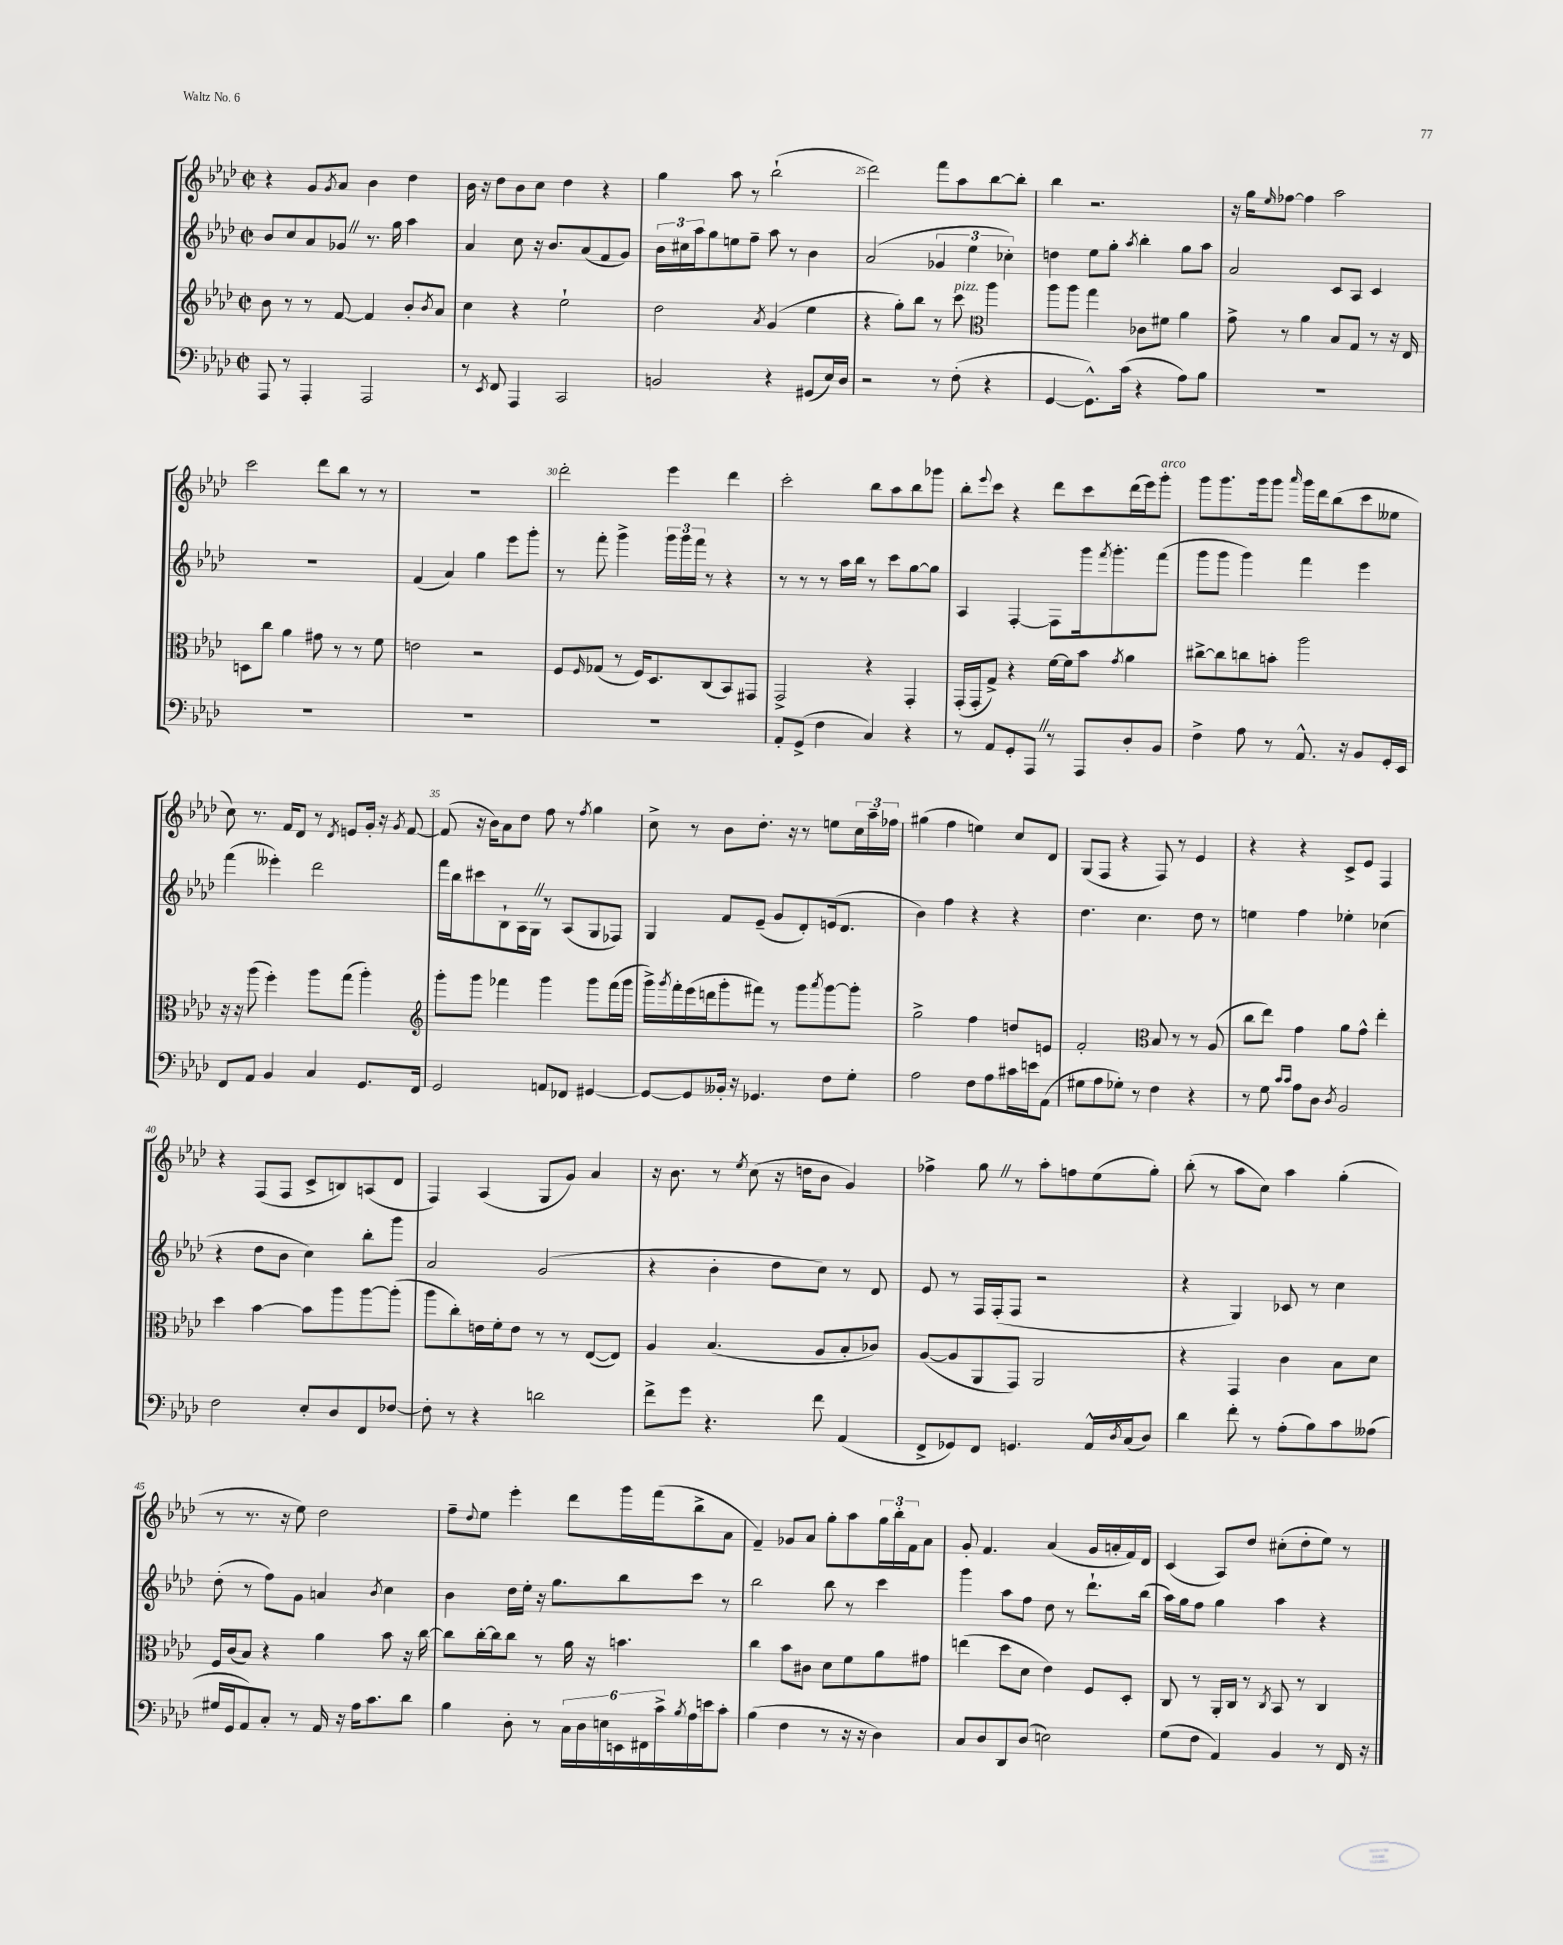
<<
\new StaffGroup <<
\new Staff = "s0" {
    \clef treble \key aes \major \defaultTimeSignature \time 2/2
    r4 g'8 \acciaccatura { g'8 } aes'8 bes'4 des''4 |
    bes'16 r16 des''8 bes'8 c''8 des''4 r4 |
    g''4 aes''8 r8 bes''2-!( |
    des'''2) f'''8 aes''8 bes''8~ bes''8-. |
    bes''4 r2. |
    r16 g''16 \grace { ees''16 } fes''8~ fes''4 aes''2 |
    c'''2 des'''8 bes''8 r8 r8 |
    R1 |
    des'''2-. ees'''4 des'''4 |
    c'''2-. bes''8 aes''8 bes''8 ges'''8 |
    bes''8-. \appoggiatura { ees'''8 } c'''8 r4 des'''8 c'''8 des'''16( ees'''16) g'''8-.^\markup { \italic "arco" } |
    g'''8 g'''8. g'''16 g'''8 \grace { aes'''16 } g'''16 des'''16 bes''8( c'''8 eeses''8 |
    c''8) r8. f'16 des'8 r8 \acciaccatura { des'8 } e'8 g'16-. r16 \acciaccatura { g'8 } f'8~ |
    f'8( r16 bes'16) aes'8 des''8 f''8 r8 \acciaccatura { f''8 } g''4 |
    c''8-> r8 bes'8 des''8.-. r16 r8 e''8 \tuplet 3/2 { c''16 aes''16-- fes''16 } |
    gis''4( f''4 e''4) c''8 des'8 |
    g8( f8 r4 f8) r8 ees'4 |
    r4 r4 c'8-> ees'8 f4 |
    r4 f8( f8 c'8-> b8) a8( des'8 |
    f4) aes4( g8 g'8) aes'4 |
    r16 bes'8. r8 \acciaccatura { ees''8 } c''8( r16 d''16 bes'8 g'4) |
    fes''4-> g''8 \once \override BreathingSign.text = \markup { \musicglyph "scripts.caesura.straight" } \breathe r8 aes''8-. f''8 ees''8( g''8-.) |
    bes''8-.( r8 aes''8 c''8) aes''4 g''4-.( |
    r8 r8. r16 ees''8) des''2 |
    f''8-- \appoggiatura { des''8 } ees''8 ees'''4-. des'''8 g'''16 f'''16( bes''8-> aes'8 |
    f'4--) ges'8 aes'8 g''8-. aes''8 \tuplet 3/2 { g''16 bes''16-. f'16 } aes'8 |
    g'8-. f'4. aes'4( g'16 a'16-. f'16) des'16 |
    c'4( aes8) des''8 cis''8-.( des''8-. ees''8) r8 \bar "|." |
}
\new Staff = "s1" {
    \clef treble \key aes \major \defaultTimeSignature \time 2/2
    bes'8 c''8 aes'8 ges'8 \once \override BreathingSign.text = \markup { \musicglyph "scripts.caesura.straight" } \breathe r8. g''16 aes''4 |
    aes'4 c''8 r16 bes'8. aes'8( f'8 g'8) |
    \tuplet 3/2 { bes'16 cis''16 aes''16 } g''8 e''8 f''8-- aes''8 r8 bes'4 |
    aes'2( \tuplet 3/2 { ges'4 ees''4 ces''4-.) } |
    d''4 ees''8 g''8-. \acciaccatura { aes''8 } bes''4-. g''8 aes''8 |
    aes'2 c'8 aes8 c'4 |
    R1 |
    f'4( aes'4) g''4 ees'''8 g'''8-. |
    r8 f'''8-. g'''4-> \tuplet 3/2 { g'''16 g'''16 f'''16 } r8 r4 |
    r8 r8 r8 aes''16 bes''16 r8 c'''8 g''8~ g''8 |
    aes4 f4~-. f8 g'''16 \acciaccatura { f'''8 } g'''8.-. f'''8( |
    g'''8 g'''8 g'''4) f'''4 ees'''4 |
    f'''4( eeses'''4-.) des'''2 |
    f'''16 bes''16 cis'''8 bes8-! aes16 g16 \once \override BreathingSign.text = \markup { \musicglyph "scripts.caesura.straight" } \breathe r8 aes8( g8 fes8) |
    g4 f'8 ees'8--( g'8 des'8-.) e'16( des'8. |
    bes'4) f''4 r4 r4 |
    des''4. c''4. des''8 r8 |
    e''4 f''4 ees''4-. ces''4( |
    r4 des''8 bes'8 c''4) bes''8-. g'''8 |
    aes'2 g'2( |
    r4 bes'4-. des''8 c''8) r8 des'8 |
    ees'8 r8 f16 f16-.( f8 r2 |
    r4 g4) ces'8 r8 c''4 |
    des''8-.( r8 f''8) g'8 a'4 \acciaccatura { bes'8 } c''4 |
    bes'4 des''16 ees''16-. r16 g''8. bes''8 c'''8 r8 |
    bes''2 bes''8 r8 c'''4 |
    g'''4 aes''8 f''8 des''8 r8 des'''8.-! bes''16( |
    aes''16) g''16 f''8 g''4 aes''4 r4 \bar "|." |
}
\new Staff = "s2" {
    \clef treble \key aes \major \defaultTimeSignature \time 2/2
    bes'8 r8 r8 f'8~ f'4 bes'8-. \acciaccatura { bes'8 } aes'8 |
    c''4 r4 ees''2-! |
    des''2 \acciaccatura { aes'8 } g'4( ees''4 |
    r4 g''8-.) bes''8 r8 c'''8^\markup { \italic "pizz." } \clef alto aes''4 |
    aes''8 aes''8 g''4 ces'8 fis'8 aes'4 |
    g'8-> r8 aes'4 bes8 g8 r8 r16 ees16 |
    d8 c''8 aes'4 gis'8 r8 r8 f'8 |
    e'2 r2 |
    f8 \grace { f16 } ges8( r8 f16) des8. c8( bes,8) gis,8 |
    g,2-> r4 g,4-. |
    g,16-.( g,16-. g8->) r4 f'16~ f'16 bes'8 \acciaccatura { g'8 } aes'4 |
    cis''8~-> cis''8 c''8 b'8-. aes''2 |
    r16 r16 aes''8( f''4-.) aes''8 g''8( aes''4-.) |
    \clef treble g'''8-. g'''8 fes'''4 g'''4 g'''8 fes'''16( g'''16 |
    g'''16->) \acciaccatura { g'''8 } f'''16-. ees'''16( d'''16 g'''8-. fis'''8) r8 g'''8 \acciaccatura { aes'''8 } g'''8~ g'''8-. |
    g''2-> f''4 d''8 e'8 |
    f'2-. \clef alto bes8 r8 r8 aes8( |
    c''8 ees''8) g'4 aes'8 g'8-^ ees''4-. |
    des''4 bes'4~ bes'8 aes''8 aes''8~ aes''8-.( |
    aes''8 c''8-.) e'16 f'16-. e'8 r8 r8 ees8~( ees8) |
    aes4 bes4.( aes8 bes8-. ces'8) |
    aes8~( aes8 aes,8 g,8) aes,2 |
    r4 g,4 c'4 bes8 des'8 |
    f16 c'16( bes8) r4 aes'4 bes'8 r16 c''16~ |
    c''8 c''16~-. c''16 c''8 r8 aes'16 r16 b'4. |
    c''4 bes'8 cis'8 des'8 f'8 aes'8 gis'8 |
    e''4( des''8 des'8 ees'4) f8 des8-. |
    c8 r8 aes,16-. c16 r8 \acciaccatura { c8 } bes,8 r8 c4 \bar "|." |
}
\new Staff = "s3" {
    \clef bass \key aes \major \defaultTimeSignature \time 2/2
    aes,,8 r8 aes,,4-. aes,,2 |
    r8 \acciaccatura { ees,8 } f,8 aes,,4 c,2 |
    b,2 r4 gis,8( ees16) des16 |
    r2 r8 f8-.( r4 |
    g,4~ g,8.-^) c'16( r4 aes8) bes8 |
    R1 |
    R1 |
    R1 |
    R1 |
    aes,8-. g,8->( f4 c4) r4 |
    r8 aes,8 g,8-. aes,,8 \once \override BreathingSign.text = \markup { \musicglyph "scripts.caesura.straight" } \breathe r8 aes,,8 des8-. bes,8 |
    f4-> aes8 r8 aes,8.-^ r16 bes,8 g,16-. ees,16 |
    f,8 aes,8 bes,4 c4 g,8. f,16 |
    g,2 a,8 fes,8 gis,4~ |
    gis,8~ gis,8 beses,16-. r16 ges,4. f8 g8-. |
    aes2 f8 aes8 cis'16 e'16 aes,8( |
    gis8 aes8 ges8-.) r8 f4 r4 |
    r8 g8 \grace { c'16 c'16 } aes8 des8 \acciaccatura { des8 } bes,2 |
    f2 ees8-. des8 f,8 fes8~ |
    fes8-. r8 r4 d'2 |
    f'8-> g'8 r4. f'8 aes,4( |
    f,8-> ges,8) f,8 g,4. aes,16-^ \acciaccatura { des8 } c16( des8) |
    des'4 f'8-. r8 aes8-.( bes8) c'8 aeses8( |
    gis16 g,16 aes,8) c8-. r8 aes,16 r16 aes16 c'8. des'8 |
    bes4 des8-. r8 \tuplet 6/4 { c16 des16 e16 e,16 fis,16 c'16-> } \acciaccatura { bes8 } aes16 e'16 c'8-. |
    bes4( f4 r8 r16 r16 des4) |
    c8 des8 des,8 des8( e2) |
    g8( f8 aes,4) bes,4 r8 f,16 r16 \bar "|." |
}
>>
>>
\layout { \context { \Score currentBarNumber = #22 \override BarNumber.break-visibility = ##(#f #t #t) barNumberVisibility = #(every-nth-bar-number-visible 5) } }
